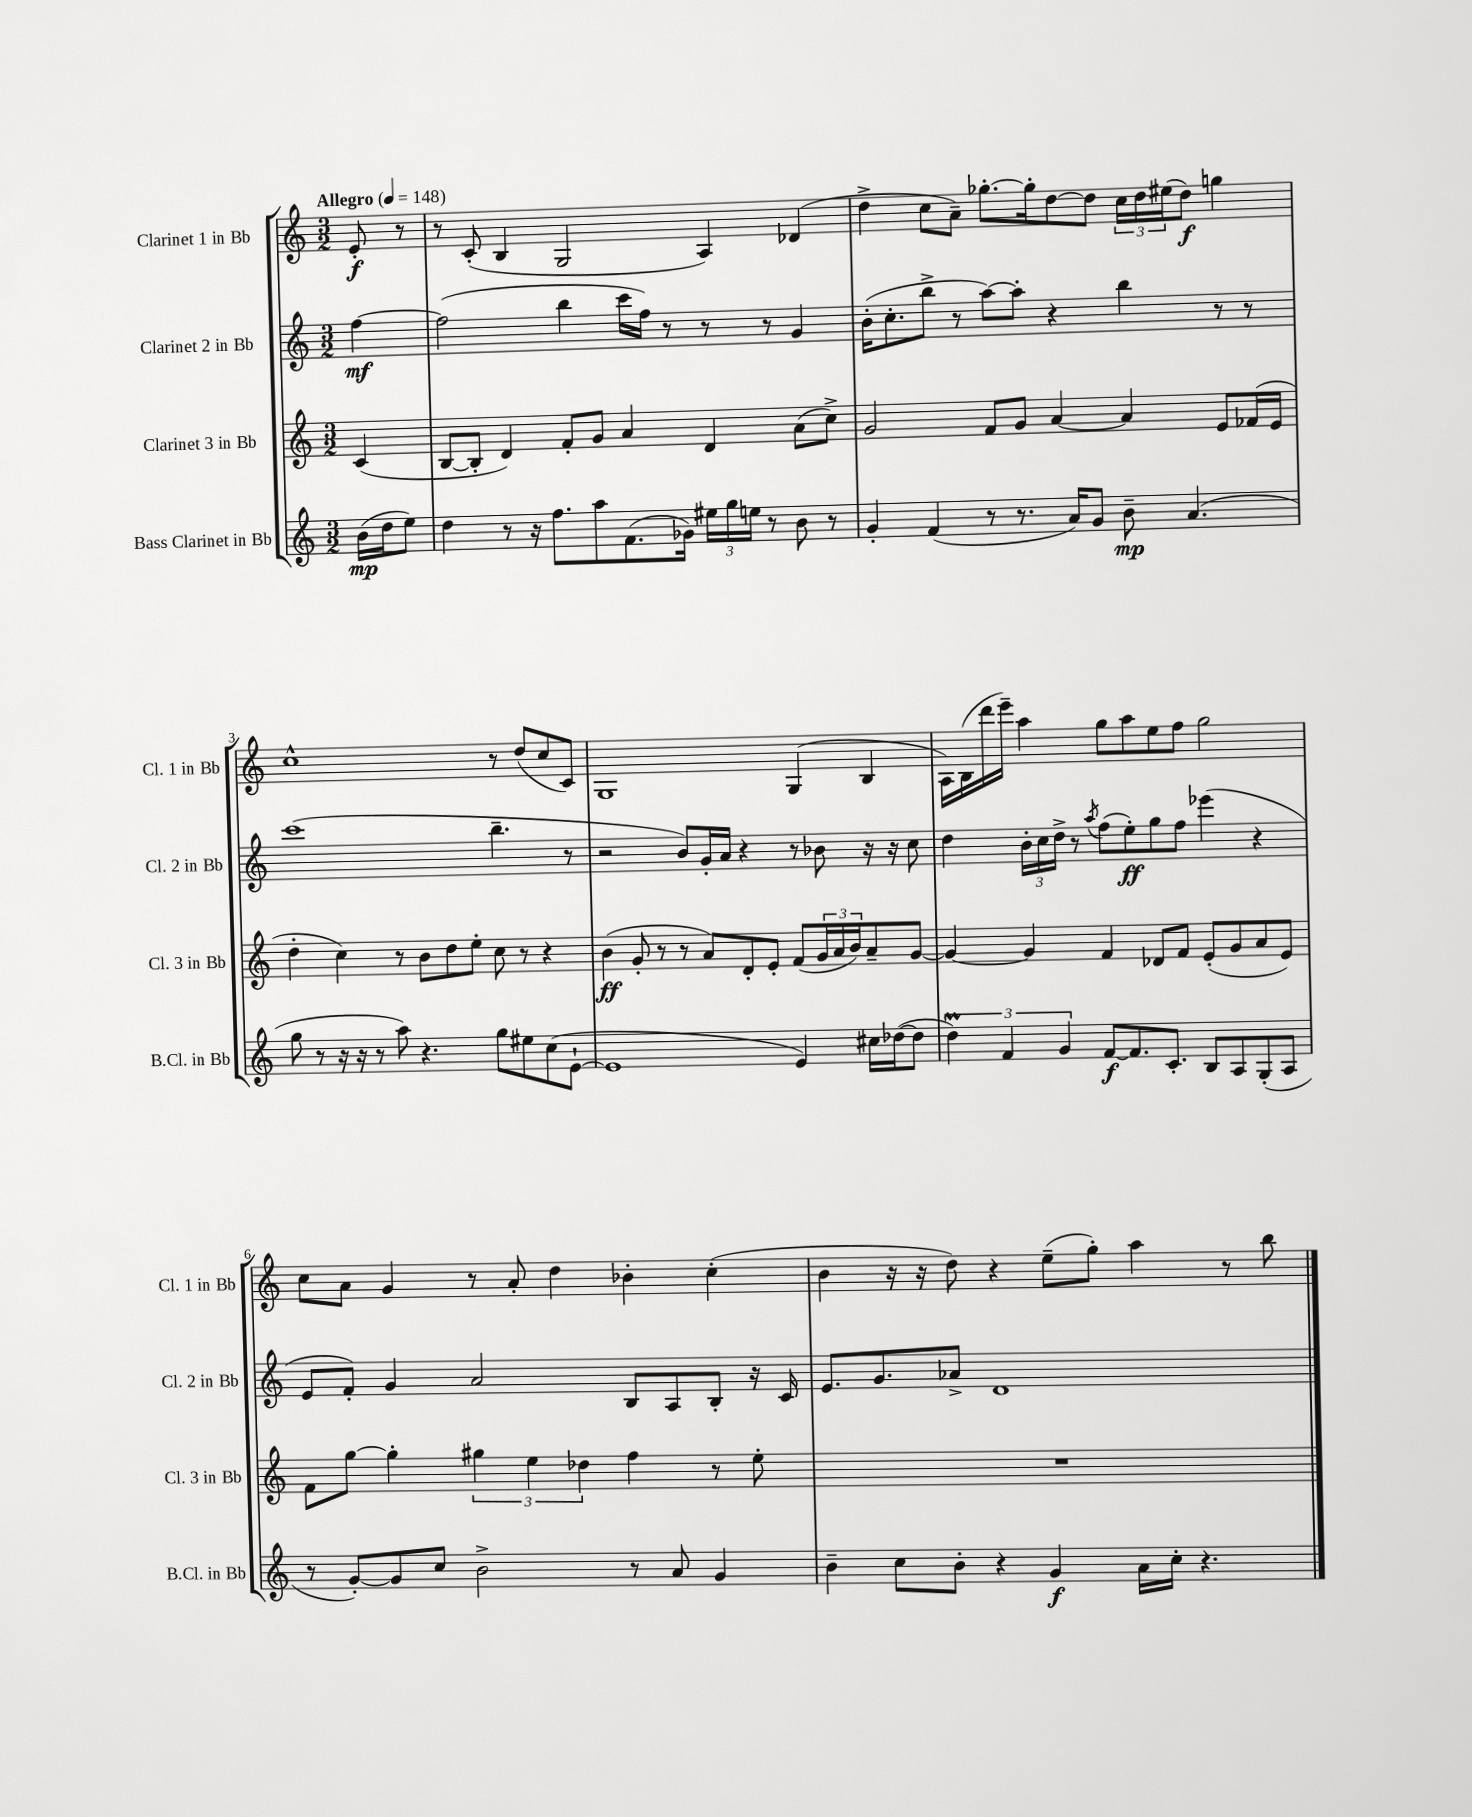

**kern	**kern	**kern	**kern
*staff4	*staff3	*staff2	*staff1
*clefG2	*clefG2	*clefG2	*clefG2
*k[]	*k[]	*k[]	*k[]
*M3/2	*M3/2	*M3/2	*M3/2
*MM148	*MM148	*MM148	*MM148
(16b	(4c	[4ff	8e'
16dd	.	.	.
8ee)	.	.	8r
=	=	=	=
4dd	[8B	(2ff]	8r
.	8B']	.	(8c'
8r	4d)	.	4B
16r	.	.	.
8.ff	.	.	.
.	8f'	4bb	2G
8aa	8g	.	.
(8.f	4a	16ccc	.
.	.	16ff)	.
.	.	8r	.
16g-)	.	.	.
24ee#	4d	8r	4A)
24gg	.	.	.
24ee	.	.	.
8r	.	8r	.
8b	(8a	4g	(4d-
8r	8cc^)	.	.
=	=	=	=
4g'	2g	(16b'	4dd^
.	.	8.cc'	.
(4f	.	8bb^	8cc
.	.	8r	8a~)
8r	8f	[8aa)	[8.gg-'
8.r	8g	8aa']	.
.	.	.	16gg-']
.	[4a	4r	[8dd
16a)	.	.	.
8g	.	.	8dd]
8b~	4a]	4bb	24cc
.	.	.	24dd
.	.	.	(24ee#
(4.a	.	.	8dd)
.	8e	8r	4gg
.	(16f-	8r	.
.	16e	.	.
=	=	=	=
8gg	4dd'	(1ccc	1cc^^
8r	.	.	.
16r	4cc)	.	.
16r	.	.	.
8r	.	.	.
8aa)	8r	.	.
4.r	8b	.	.
.	8dd	.	.
.	8ee'	.	.
8gg	8cc	4.bb~	8r
8ee#	8r	.	(8dd
(8cc	4r	.	8cc
[8e`	.	8r	8c)
=	=	=	=
1e]	(4b	2r	1G
.	8g'	.	.
.	8r	.	.
.	8r	8b)	.
.	8a)	16g'	.
.	.	16a	.
.	8d'	4r	.
.	8e'	.	.
4e)	(8f	8r	(4G
.	24g	8b-	.
.	24a	.	.
.	24b)	.	.
16cc#	8a~	16r	4B
([16dd-	.	16r	.
8dd-]	[8g	8cc	.
=	=	=	=
6dd)	4g_	4dd	16A)
.	.	.	(16B
.	.	.	16ddd
6f	.	.	.
.	.	.	16eee~)
.	4g]	24b'	4aa
.	.	24cc	.
6g	.	24dd^	.
.	.	8r	.
.	.	8qaa	.
[8f	4f	(8ff	8gg
8.f]	.	8ee')	8aa
.	8d-	8gg	8ee
8.c'	.	.	.
.	8f	8ff	8ff
8B	(8e'	(4eee-	2gg
8A	8g	.	.
(8G'	8a	4r	.
8A	8e)	.	.
=	=	=	=
8r	8f	8e	8cc
[8g')	[8gg	8f')	8a
8g]	4gg']	4g	4g
8cc	.	.	.
2b^	6gg#	2a	8r
.	.	.	8a'
.	6ee	.	.
.	.	.	4dd
.	6dd-	.	.
8r	4ff	8B	4b-'
8a	.	8A	.
4g	8r	8B'	(4cc'
.	8ee'	16r	.
.	.	16c	.
=	=	=	=
4b~	1.r	8.e	4b
.	.	8.g	.
8cc	.	.	16r
.	.	.	16r
8b'	.	8a-^	8dd)
4r	.	1d	4r
4g	.	.	(8ee~
.	.	.	8gg')
16a	.	.	4aa
16cc'	.	.	.
4.r	.	.	.
.	.	.	8r
.	.	.	8bb
==	==	==	==
*-	*-	*-	*-
